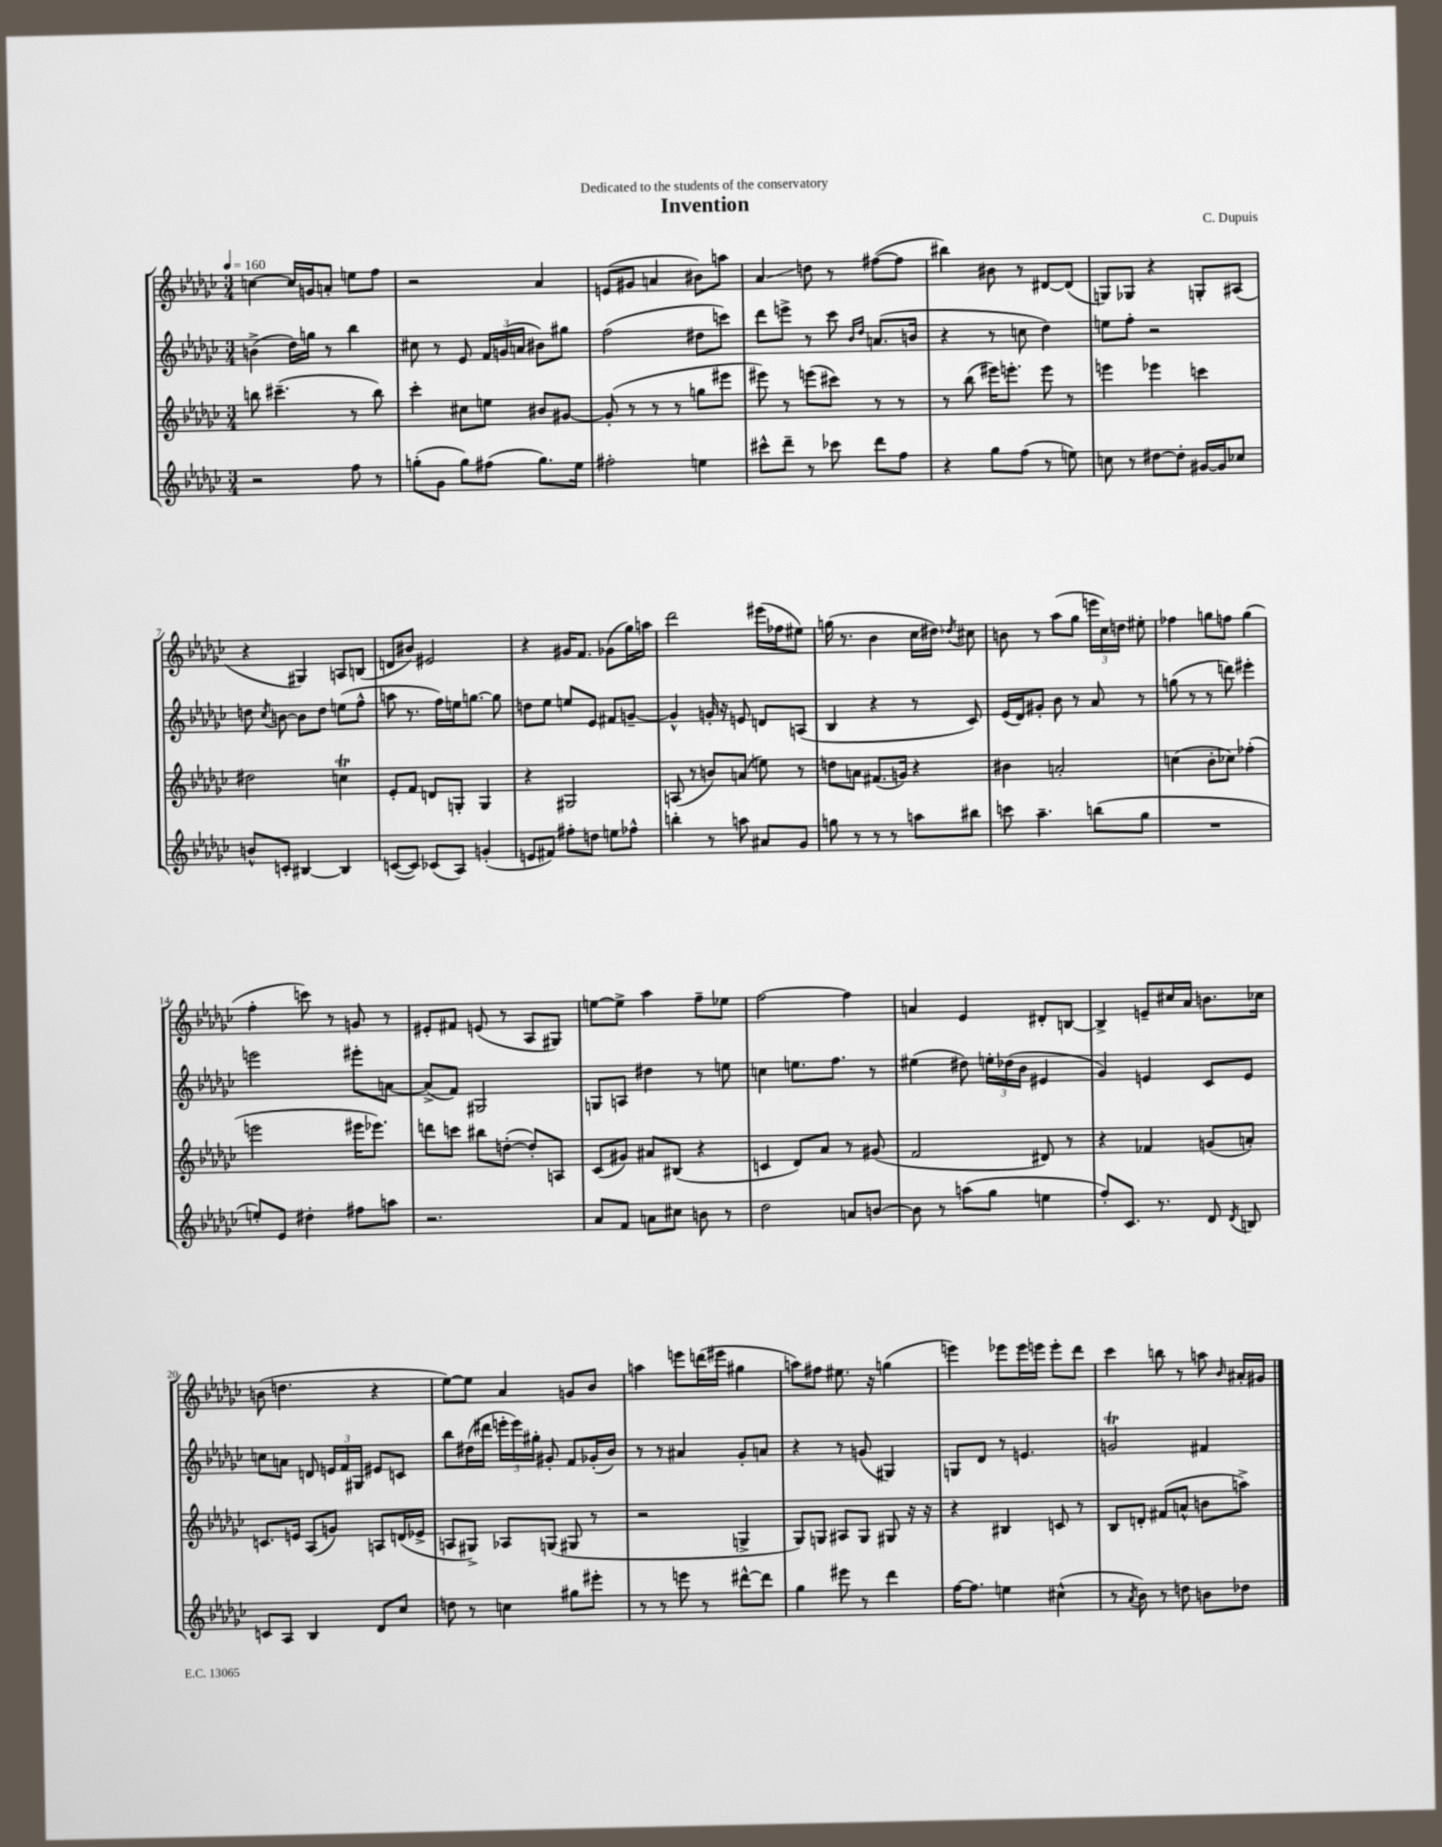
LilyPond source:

\header { title = "Invention" composer = "C. Dupuis" dedication = "Dedicated to the students of the conservatory" }
<<
\new StaffGroup <<
\new Staff = "s0" {
    \clef treble \key ges \major \numericTimeSignature \time 3/4 \tempo 4 = 160
    \autoBeamOff c''4~ c''16[ g'16 a'8]-. e''8[ f''8] |
    r2 aes'4 |
    e'8[( gis'8] a'4 bis'8[) a''8] |
    aes'4\glissando d''8 r8 fis''8[~( fis''8] |
    bis''4) bis'8 r8 dis'8[~ dis'8]( |
    g8[) ges8] r4 g8[-. ais8]( |
    r4 gis4) a8[ b8]( |
    d'8[ bis'8]) eis'2 |
    r4 gis'16[ f'8.] ges'8[( ges''16) a''16] |
    des'''2 eis'''16[( fes''16 eis''8]) |
    g''16( r8. bes'4 ces''16[ dis''16]) \acciaccatura { des''8 } cis''8 |
    b'8 r8 aes''8[( ges''8] \tuplet 3/2 { e'''16[ ces''16) d''16] } eis''8-. |
    fes''4 g''8[ f''8] g''4( |
    f''4-. c'''8) r8 g'8 r8 |
    eis'8[-. fis'8] e'8( r8 aes8[ gis8]) |
    e''8[~ e''8]-> aes''4 f''8[-- ees''8] |
    f''2~ f''4 |
    a'4 ees'4 dis'8[-. b8]~ |
    b4-> e'8[-- cis''16 aes'16] b'8.[ ces''16] |
    b'8( d''4. r4 |
    ees''8[~) ees''8] aes'4 g'8[ bes'8] |
    a''4 e'''8[ d'''16( eis'''16] gis''4 |
    a''8[) fis''8] eis''8. r16 g''4( |
    e'''4) ees'''8[ ees'''16 e'''16] e'''8[-. des'''8] |
    ces'''4 b''8 r8 a''8 \grace { bes'16 } ais'16[-. gis'16] \bar "|." |
}
\new Staff = "s1" {
    \clef treble \key ges \major \numericTimeSignature \time 3/4
    \autoBeamOff b'4->( des''16[) g''16] r8 bes''4 |
    cis''8 r8 ees'8 \tuplet 3/2 { f'16[ g'16( a'16] } bis'8[) gis''8] |
    f''2( dis''8[ c'''8]) |
    des'''8[ e'''8]-> r8 ces'''8 \grace { bes'16[ des''16] } a'8.[( b'16] |
    r4 r8 c''8 des''4) |
    e''8[ f''8]-. r2 |
    d''8 \acciaccatura { ces''8 } b'8~ b'8[ d''8] e''8[( f''8]-^ |
    a''8 r8. f''16[) e''16 g''8.]~ g''8 |
    d''8[ ees''8] e''8[ ees'8] fis'8[ g'8]~-- |
    g'4-^ g'16-. r16 e'8 d'8[ a8]( |
    bes4 r4 r8 ces'8) |
    ees'16[( des'16) gis'8]-. bes'8 r8 aes'8 r8 |
    g''8( r8 r8 d'''8) eis'''4-. |
    e'''2 eis'''8[-. a'8]~ |
    a'8[->( f'8]) gis2 |
    g8[ a8] dis''4 r8 e''8 |
    c''4 e''8.[ f''8.] r8 |
    eis''4( dis''8) \tuplet 3/2 { e''16[-. des''16( bes'16] } eis'4 |
    ges'4) e'4 ces'8[ e'8] |
    c''8[ a'8] d'8 \tuplet 3/2 { e'16[ f'16 gis16] } eis'8[ c'8] |
    bes''8[ dis''16( dis'''16] \tuplet 3/2 { e'''16[-. e'''16) gis''16]-. } gis'8-. f'8[ ges'16-.( bes'16]) |
    r8 r8 ais'4 ges'8[-. a'8] |
    r4 r8 g'8( gis4) |
    g8[ des'8] r8 e'4. |
    g'2\trill fis'4 \bar "|." |
}
\new Staff = "s2" {
    \clef treble \key ges \major \numericTimeSignature \time 3/4
    \autoBeamOff b''8 cis'''4.--( r8 b''8) |
    ces'''4-. cis''8[ e''8] bis'8[ gis'8]~ |
    gis'8-.( r8 r8 r8 g''8[ eis'''8] |
    eis'''8) r8 e'''8[( cis'''8]) r8 r8 |
    r8 bes''8( eis'''16[) e'''8.]-. e'''8 r8 |
    e'''4 ees'''4 c'''4 |
    dis''2 c''4\trill |
    ees'8[-. f'8] d'8[ g8]-. g4 |
    r4 gis2 |
    a8( r8 b'8[) a'8]( e''8) r8 |
    d''8[ a'8] fis'8.[( g'16]) r4 |
    bis'4 a'2-. |
    c''4( bes'8[-. ces''8]) fes''4-.( |
    e'''2 eis'''16[ ees'''8.]) |
    d'''8[ c'''8] bis''8[ d''8]~-.( d''8[-.) a8] |
    ces'8[( gis'8]) ais'8[ bis8]( r4 |
    c'4 des'8[) aes'8] r8 gis'8( |
    f'2 dis'8) r8 |
    r4 fes'4 g'8[( a'8]-.) |
    c'8.[ e'16] aes8[( g'8]) a8[ d'16( ees'16]-> |
    a8[ gis8]->) aes8[ g8]( gis8 r8 |
    r2 g4-> |
    ges8[) g8] ais8[ g8] gis8 r16 r16 |
    r4 bis4 c'8 r8 |
    bes8[ d'8]-. fis'8[( a'8]-^ b'8[ a''8]->) \bar "|." |
}
\new Staff = "s3" {
    \clef treble \key ges \major \numericTimeSignature \time 3/4
    \autoBeamOff r2 f''8 r8 |
    g''8[-.( ges'8] g''8[) fis''8]( g''8.[) ees''16] |
    fis''2-. e''4 |
    cis'''8[-^ des'''8]-- r8 ces'''8 des'''8[ f''8] |
    r4 ges''8[ f''8]( r8 e''8) |
    c''8 r8 dis''8[~ dis''8]-. gis'16[~ gis'16 ces''8] |
    b'8[-^ c'8]-. bis4~ bis4 |
    c'8[~( c'8]) ces'8[( aes8]) g'4-.( |
    e'8[ fis'8]) fis''8[-. d''8] e''8[ fes''8]-^ |
    b''4-. r8 a''8 ais'8[ ges'8] |
    g''8 r8 r8 r8 a''8[ bis''8] |
    c'''8 aes''4.-- b''8[( ges''8] |
    R2. |
    e''8[-.) ees'8] dis''4-. fis''8[ a''8] |
    r2. |
    aes'8[ f'8] a'8[ cis''8] b'8 r8 |
    des''2 a'8[ b'8]~ |
    b'8 r8 a''8[( ges''8] e''4 |
    f''8[-.) ces'8.] r8. des'8 \acciaccatura { des'8 } b8 |
    c'8[ aes8] bes4 des'8[ ces''8] |
    d''8 r8 c''4 gis''8[ eis'''8]-. |
    r8 r8 e'''8 r8 dis'''8[~-^ dis'''8] |
    ges''4 eis'''8 r8 des'''4 |
    f''16[~ f''8.] e''4 cis''4-^( |
    r8 \acciaccatura { aes'8 } bes'8) r8 d''8 b'8[ des''8] \bar "|." |
}
>>
>>
